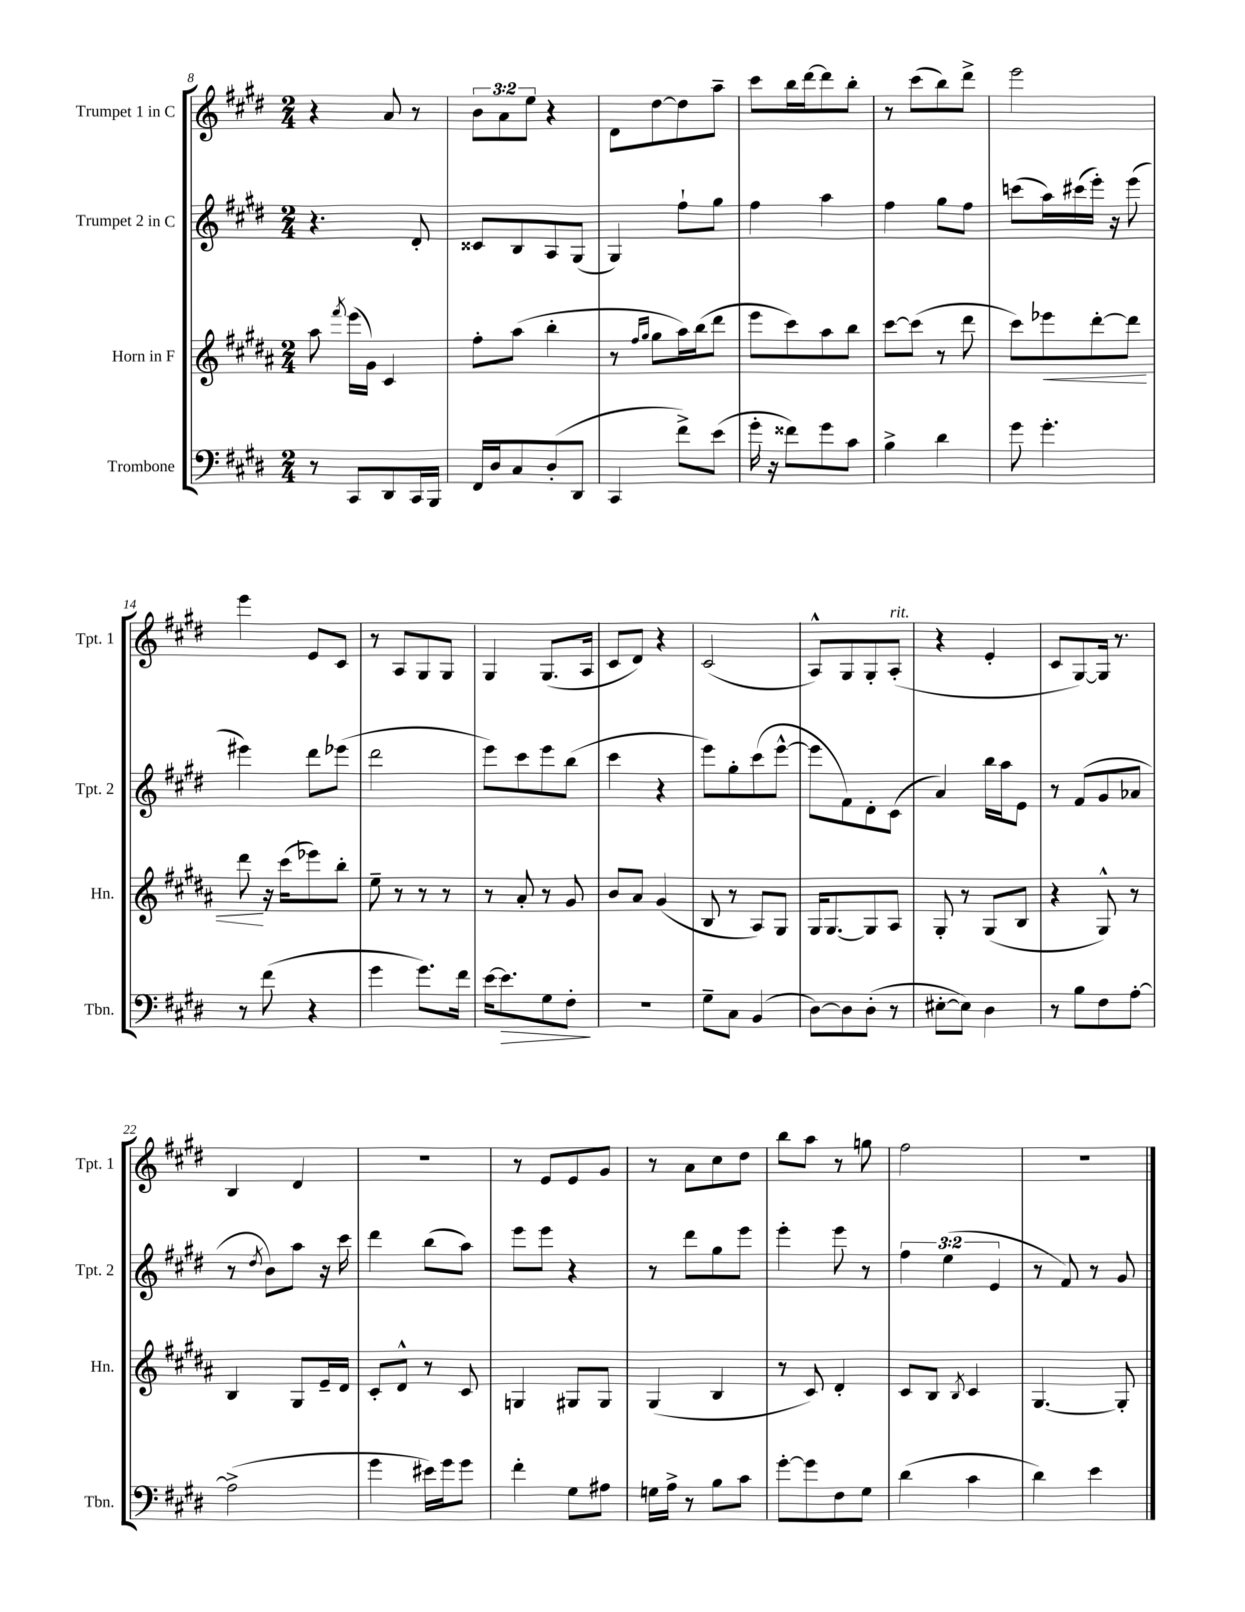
<<
\new StaffGroup <<
\new Staff = "s0" \with { instrumentName = "Trumpet 1 in C" shortInstrumentName = "Tpt. 1" } {
    \clef treble \key e \major \numericTimeSignature \time 2/4 \override Staff.TupletNumber.text = #tuplet-number::calc-fraction-text
    \autoBeamOff r4 a'8 r8 |
    \tuplet 3/2 { b'8[ a'8 e''8] } r4 |
    dis'8[ dis''8~ dis''8 a''8]-- |
    cis'''8[ b''16 dis'''16~ dis'''8 b''8]-. |
    r8 cis'''8[( b''8) dis'''8]-> |
    e'''2 |
    e'''4 e'8[ cis'8] |
    r8 a8[ gis8 gis8] |
    gis4 gis8.[( a16] |
    cis'8[ dis'8]) r4 |
    cis'2( |
    a8[-^) gis8 gis8-. a8]-.^\markup { \italic "rit." }( |
    r4 e'4-. |
    cis'8[ gis8~) gis16] r8. |
    b4 dis'4 |
    r2 |
    r8 e'8[ e'8 gis'8] |
    r8 a'8[ cis''8 dis''8] |
    b''8[ a''8] r8 g''8 |
    fis''2 |
    R2 \bar "|." |
}
\new Staff = "s1" \with { instrumentName = "Trumpet 2 in C" shortInstrumentName = "Tpt. 2" } {
    \clef treble \key e \major \numericTimeSignature \time 2/4 \override Staff.TupletNumber.text = #tuplet-number::calc-fraction-text
    \autoBeamOff r4. dis'8-. |
    cisis'8[ b8 a8 gis8]( |
    gis4) fis''8[-! gis''8] |
    fis''4 a''4 |
    fis''4 gis''8[ fis''8] |
    c'''8[( a''16) cis'''16( e'''16]-.) r16 e'''8( |
    eis'''4) dis'''8[ ees'''8]( |
    dis'''2 |
    e'''8[) cis'''8 e'''8 b''8]( |
    cis'''4 r4 |
    e'''8[) gis''8-. cis'''8( e'''8]~-^ |
    e'''8[ fis'8) dis'8-. cis'8]( |
    a'4) b''16[ a''16 e'8] |
    r8 fis'8[( gis'8 aes'8] |
    r8 \acciaccatura { dis''8 } b'8[) a''8] r16 cis'''16 |
    dis'''4 b''8[( a''8]) |
    e'''8[ e'''8] r4 |
    r8 dis'''8[ gis''8 e'''8] |
    e'''4-. e'''8 r8 |
    \tuplet 3/2 { fis''4 e''4( e'4 } |
    r8 fis'8) r8 gis'8 \bar "|." |
}
\new Staff = "s2" \with { instrumentName = "Horn in F" shortInstrumentName = "Hn." } {
    \clef treble \key b \major \numericTimeSignature \time 2/4
    \autoBeamOff ais''8 \acciaccatura { fis'''8 } e'''16[( gis'16]) cis'4 |
    fis''8[-. ais''8]( b''4-. |
    r8 \grace { fis''16[ gis''16] } gis''8[ ais''16) b''16( dis'''8] |
    e'''8[ cis'''8) ais''8 b''8] |
    cis'''8[~ cis'''8]( r8 dis'''8 |
    cis'''8[) ees'''8\< dis'''8~-. dis'''8] |
    dis'''8\! r16 cis'''16[( ees'''8) b''8]-. |
    e''8-- r8 r8 r8 |
    r8 ais'8-. r8 gis'8 |
    b'8[ ais'8] gis'4( |
    b8 r8 ais8[) gis8] |
    gis16[ gis8.~ gis8 ais8] |
    gis8-. r8 gis8[( b8] |
    r4 gis8-^) r8 |
    b4 gis8[ e'16-- dis'16] |
    cis'8[-. dis'8]-^ r8 cis'8 |
    g4 gis8[ gis8] |
    gis4( b4 |
    r8 cis'8) dis'4-. |
    cis'8[ b8] \acciaccatura { b8 } cis'4 |
    gis4.~ gis8-. \bar "|." |
}
\new Staff = "s3" \with { instrumentName = "Trombone" shortInstrumentName = "Tbn." } {
    \clef bass \key e \major \numericTimeSignature \time 2/4
    \autoBeamOff r8 cis,8[ dis,8 cis,16 b,,16] |
    fis,16[ dis16 cis8 dis8-.( dis,8] |
    cis,4 fis'8[->) e'8]( |
    gis'16-. r16 fisis'8[) gis'8 cis'8] |
    b4-> dis'4 |
    gis'8 gis'4.-. |
    r8 fis'8( r4 |
    gis'4 gis'8.[) fis'16] |
    e'16[~ e'8.\> gis8 fis8]-.\! |
    R2 |
    gis8[-- cis8] b,4( |
    dis8[~) dis8 dis8]-.( r8 |
    eis8[~-. eis8]) dis4 |
    r8 b8[ fis8 a8]~-. |
    a2->( |
    gis'4 eis'16[) gis'16 gis'8] |
    fis'4-. gis8[ ais8] |
    g16[ a16]-> r8 b8[ cis'8] |
    gis'8[~-. gis'8 fis8 gis8] |
    dis'4( cis'4 |
    dis'4) e'4 \bar "|." |
}
>>
>>
\layout { \context { \Score currentBarNumber = #8 } }
